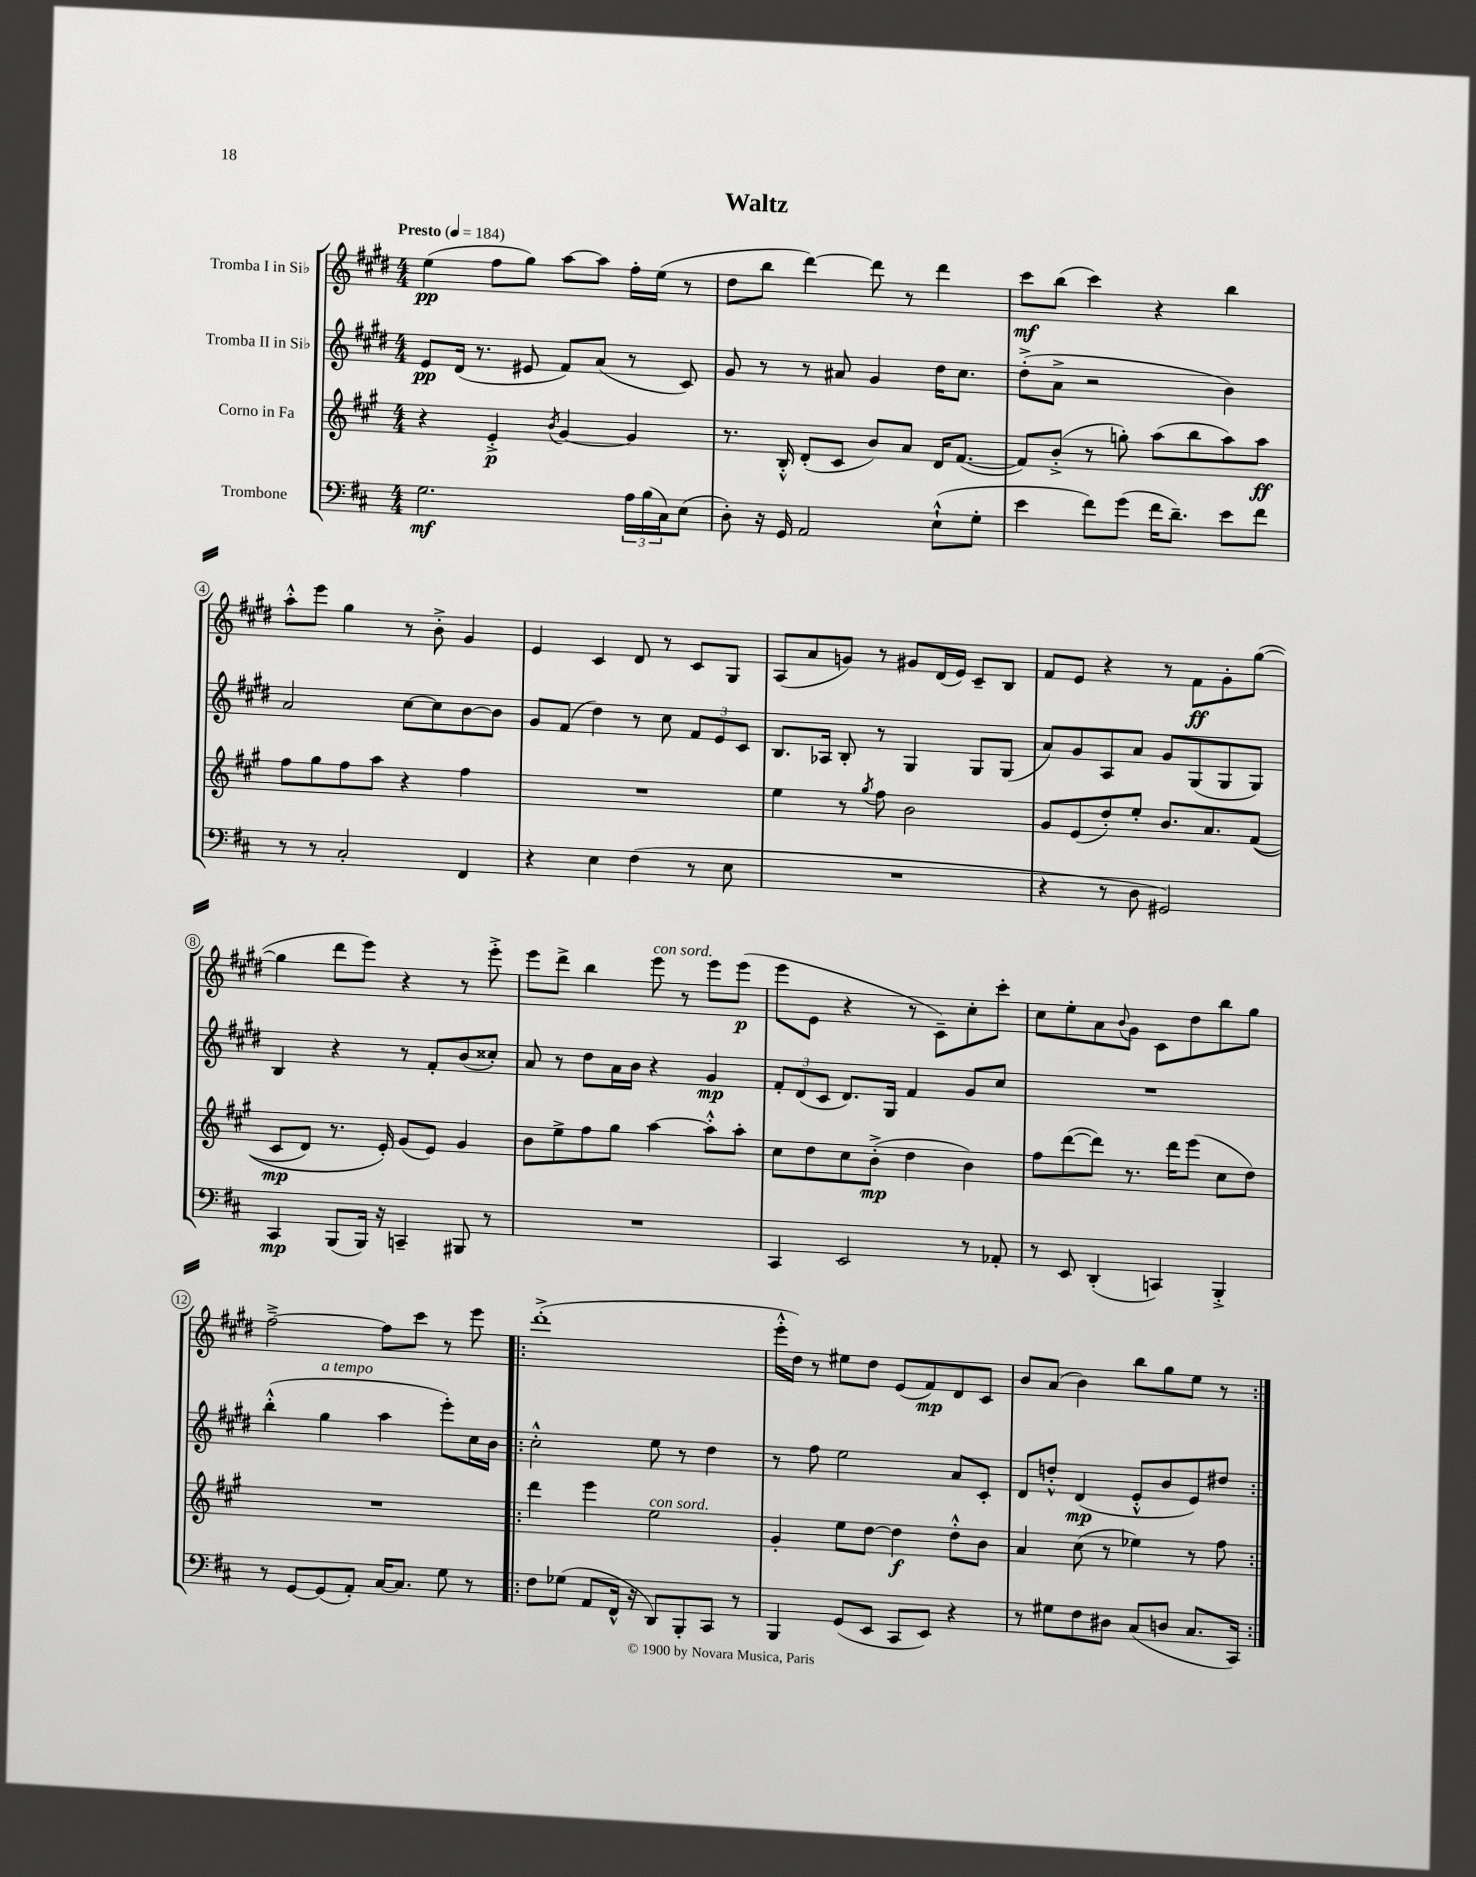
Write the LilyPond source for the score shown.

\header { title = "Waltz" }
<<
\new StaffGroup <<
\new Staff = "s0" \with { instrumentName = "Tromba I in Sib" } {
    \clef treble \key e \major \numericTimeSignature \time 4/4 \tempo "Presto" 4 = 184
    e''4\pp( fis''8 gis''8) a''8~ a''8 fis''16-. e''16( r8 |
    dis''8 b''8 dis'''4~) dis'''8 r8 dis'''4 |
    cis'''8\mf b''8( cis'''4) r4 b''4 |
    a''8-.-^ e'''8 gis''4 r8 b'8-.-> gis'4 |
    e'4 cis'4 dis'8 r8 cis'8 gis8 |
    a8( a'8 g'8) r8 gis'8 dis'16( e'16) cis'8-- b8 |
    fis'8 e'8 r4 r8 fis'8\ff gis'8-. gis''8~( |
    gis''4 dis'''8 e'''8) r4 r8 e'''8-.-> |
    e'''8 dis'''8-> b''4 e'''8^\markup { \italic "con sord." } r8 e'''8 e'''8\p( |
    e'''8 e'8 r4 r8 cis'8--) cis''8-. cis'''8-. |
    cis''8 e''8-. a'8 \appoggiatura { b'8 } gis'8 cis'8 dis''8 b''8 gis''8 |
    fis''2~---> fis''8 cis'''8 r8 e'''8 |
    \repeat volta 2 { dis'''1-.->( |
    e'''16-.-^ dis''16) r8 eis''8 dis''8 e'8( fis'8\mp) dis'8 cis'8 |
    b'8 a'8( b'4) b''8 gis''8 e''8 r8 | }
}
\new Staff = "s1" \with { instrumentName = "Tromba II in Sib" } {
    \clef treble \key e \major \numericTimeSignature \time 4/4
    e'8\pp dis'16( r8. eis'8 fis'8) a'8( r8 cis'8) |
    gis'8 r8 r8 ais'8 gis'4 dis''16 cis''8. |
    dis''8-.->( a'8-> r2 b'4) |
    a'2 cis''8~ cis''8 b'8~ b'8 |
    gis'8 fis'8( dis''4) r8 cis''8 \tuplet 3/2 { fis'8 e'8 cis'8 } |
    b8. aes16 b8-. r8 gis4 gis8 gis8( |
    a'8) gis'8 a8 a'8 gis'8 gis8( gis8 gis8) |
    b4 r4 r8 fis'8-. b'8( cisis''8-.) |
    a'8 r8 dis''8 a'16 b'16 r4 gis'4\mp |
    \tuplet 3/2 { fis'8-. dis'8( cis'8 } dis'8.) gis16 fis'4 gis'8 cis''8 |
    R1 |
    b''4-.-^( gis''4^\markup { \italic "a tempo" } a''4 e'''8-.) cis''16 b'16 |
    \repeat volta 2 { cis''2-.-^ e''8 r8 dis''4 |
    r8 fis''8 e''2 a'8 cis'8-. |
    dis'8 d''8-.-^ dis'4\mp( e'8-.-^ b'8 e'8) dis''8 | }
}
\new Staff = "s2" \with { instrumentName = "Corno in Fa" } {
    \clef treble \key a \major \numericTimeSignature \time 4/4
    r4 e'4-.->\p \acciaccatura { b'8 } gis'4~ gis'4 |
    r8. b16-.-^ d'8-.( cis'8 b'8) a'8 d'16 fis'8.~( |
    fis'8) b'8-.->( r8 g''8-.) a''8( b''8 a''8) a''8\ff |
    fis''8 gis''8 fis''8 a''8 r4 fis''4 |
    R1 |
    e''4 r8 \acciaccatura { gis''8 } fis''8 b'2 |
    gis'8 e'8( d''8-.) e''8-. b'8. a'8. fis'8(\( |
    cis'8\mp d'8) r8. e'16-.\) gis'8( e'8) gis'4 |
    b'8 e''8-> fis''8 gis''8 a''4~ a''8-.-^ a''8-. |
    cis''8 d''8 cis''8 b'8-.->\mp( d''4 b'4) |
    fis''8 d'''8~( d'''8) r8. d'''16 e'''8( cis''8 d''8) |
    R1 |
    \repeat volta 2 { d'''4 e'''4 e''2^\markup { \italic "con sord." } |
    gis'4-. e''8 d''8~ d''4\f d''8-.-^ b'8 |
    a'4 cis''8( r8 ees''4) r8 fis''8 | }
}
\new Staff = "s3" \with { instrumentName = "Trombone" } {
    \clef bass \key d \major \numericTimeSignature \time 4/4
    g2.\mf \tuplet 3/2 { a16 b16( cis16) } e8( |
    d8-.) r16 g,16 a,2 e8-!-^( g8-. |
    e'4 fis'8) g'8( fis'16 d'8.--) e'8 fis'8 |
    r8 r8 cis2-. fis,4 |
    r4 e4 fis4( r8 e8 |
    R1 |
    r4 r8 d8 gis,2) |
    cis,4\mp b,,8( b,,16) r16 c,4-- bis,,8 r8 |
    R1 |
    cis,4 e,2 r8 aes,8-. |
    r8 e,8 d,4-.( c,4) b,,4-.-> |
    r8 g,8~ g,8( a,8-.) cis16~ cis8. g8 r8 |
    \repeat volta 2 { fis8 ges8( a,8 fis,16-^ r16 d,8) b,,8-. cis,8 r8 |
    b,,4 g,8( e,8 cis,8 e,8) r4 |
    r8 gis8 fis8 dis8 cis8( d8 cis8. cis,16) | }
}
>>
>>
\layout { \context { \Score \override BarNumber.stencil = #(make-stencil-circler 0.1 0.3 ly:text-interface::print) } }
